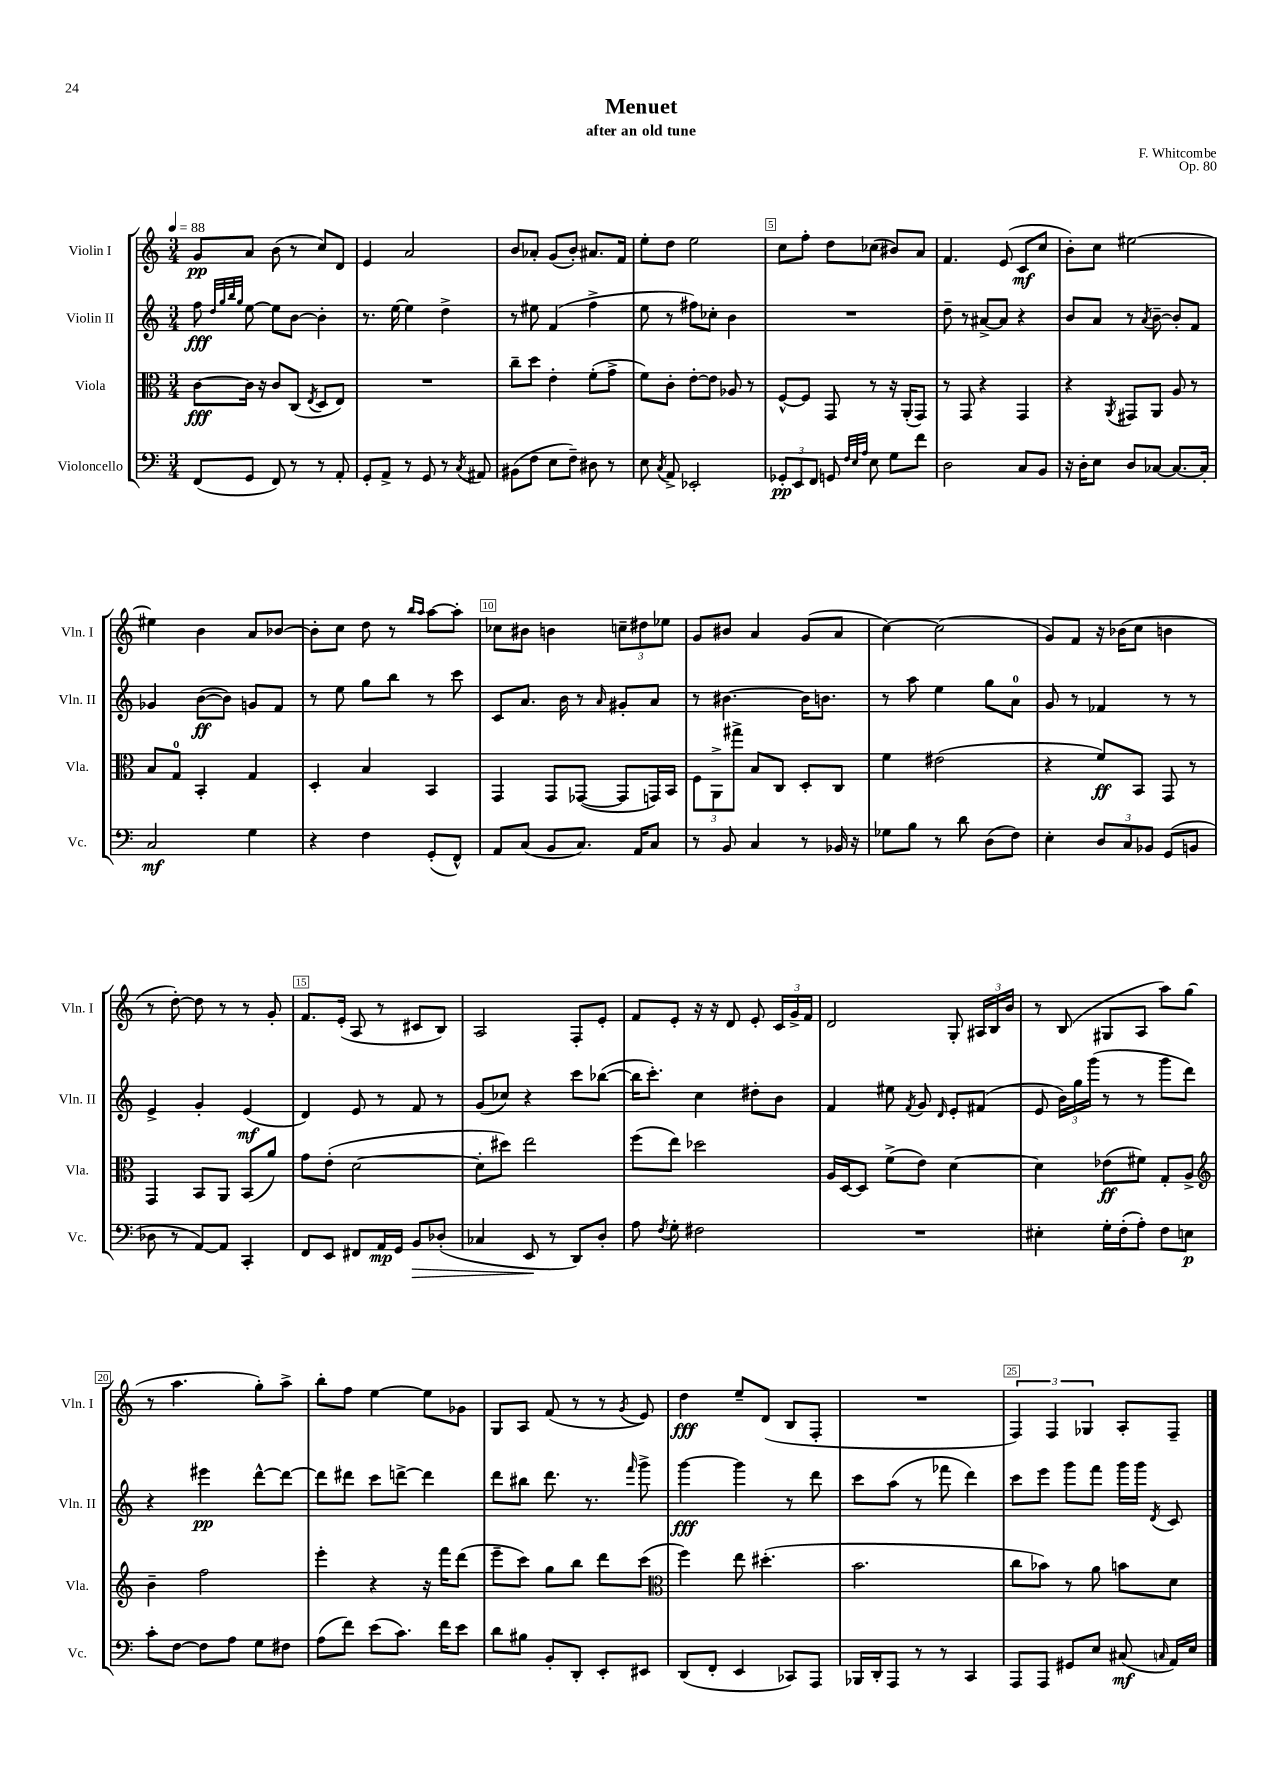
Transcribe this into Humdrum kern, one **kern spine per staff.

**kern	**kern	**kern	**kern
*staff4	*staff3	*staff2	*staff1
*clefF4	*clefC3	*clefG2	*clefG2
*k[]	*k[]	*k[]	*k[]
*M3/4	*M3/4	*M3/4	*M3/4
*MM88	*MM88	*MM88	*MM88
(8FF	[8c	8ff	8g
.	.	32qqdd	.
.	.	32qqgg	.
.	.	32qqbb	.
.	.	32qqgg	.
8GG	16c]	[8ee	8a
.	16r	.	.
8FF)	8c	8ee]	(8b
8r	(8C	[8b	8r
.	8qE	.	.
8r	8D	4b']	8cc)
8AA'	8E)	.	8d
=	=	=	=
8GG'	2.r	8.r	4e
8AA^	.	.	.
.	.	[16ee	.
8r	.	4ee]	2a
8GG	.	.	.
8r	.	4dd^	.
8qC	.	.	.
8AA#	.	.	.
=	=	=	=
(8BB#	8cc~	8r	8b
8F	8dd	8ee#	8a-'
8E	4e'	(4f	(8g
8F~)	.	.	8b')
8D#	(8f'	4ff^	8.a#
8r	8g^	.	.
.	.	.	16f
=	=	=	=
8E	8f)	8ee	8ee'
8qC	.	.	.
8AA^	8c'	8r	8dd
2EE-'	[8e'	8ff#)	2ee
.	8e]	8cc-'	.
.	8A-	4b	.
.	8r	.	.
=	=	=	=
12GG-'	[8F^^	2.r	8cc
12EE	.	.	.
.	8F]	.	8ff'
12FF	.	.	.
8GG	8GG	.	8dd
32qqF	.	.	.
32qqE	.	.	.
32qqA	.	.	.
8E	8r	.	(8cc-
8G	16r	.	8b#)
.	(16AA'	.	.
8f	8GG)	.	8a
=	=	=	=
2D	8r	8dd~	4.f
.	8GG	8r	.
.	4r	[8a#^	.
.	.	8a#]	(8e
8C	4GG	4r	8c
8BB	.	.	8cc
=	=	=	=
16r	4r	8b	8b')
16D'	.	.	.
8E	.	8a	8cc
.	8qAA	.	.
8D	8GG#	8r	[2ee#
.	.	8qa	.
[8C-	8AA	[8b~	.
8.C-_	8A	8b']	.
.	8r	8f	.
16C-']	.	.	.
=	=	=	=
2C	8B	4g-	4ee#]
.	8G	.	.
.	4BB'	([8b	4b
.	.	8b])	.
4G	4G	8g	8a
.	.	8f	[8b-
=	=	=	=
4r	4D'	8r	8b-']
.	.	8ee	8cc
4F	4B	8gg	8dd
.	.	8bb	8r
.	.	.	16qqbb
.	.	.	16qqaa
(8GG'	4BB	8r	[8aa
8FF^^)	.	8ccc	8aa']
=	=	=	=
8AA	4GG	8c	8cc-
(8C	.	8.a	8b#
8BB	8GG	.	4b
.	.	16b	.
8.C)	([8GG-	8r	.
.	.	16qqa	.
.	8GG-]	8g#'	12cc~
16AA	.	.	.
.	.	.	12dd#
8C	16GG)	8a	.
.	.	.	12ee-
.	16BB	.	.
=	=	=	=
8r	12F	8r	8g
.	12AA^	.	.
8BB	.	[4.b#	8b#
.	12gg#^	.	.
4C	8B	.	4a
.	8C	.	.
8r	8D'	16b#]	(8g
.	.	8.b	.
16BB-	8C	.	8a
16r	.	.	.
=	=	=	=
8G-	4f	8r	[4cc)
8B	.	8aa	.
8r	(2e#	4ee	(2cc]
8d	.	.	.
(8D	.	8gg	.
8F)	.	8a	.
=	=	=	=
4E'	4r	8g	8g)
.	.	8r	8f
12D	8f)	4f-	16r
.	.	.	(16b-
12C	.	.	.
.	8BB	.	8cc
12BB-	.	.	.
(8GG	8GG	8r	4b
8BB	8r	8r	.
=	=	=	=
8D-	4GG	4e^	8r
8r	.	.	[8dd')
[8AA)	8BB	4g'	8dd]
8AA]	8AA	.	8r
4CC'	(8BB	(4e	8r
.	8a)	.	8g'
=	=	=	=
8FF	8g	4d)	8.f
8EE	(8e'	.	.
.	.	.	(16e'
8FF#	[2d	8e	8A
16AA	.	8r	8r
16GG	.	.	.
8BB	.	8f	8c#
(8D-'	.	8r	8B)
=	=	=	=
4C-	8d']	(8g	2A
.	8dd#)	8cc-)	.
8EE	2ee	4r	.
8r	.	.	.
8DD)	.	8ccc	8F'
8D'	.	([8bb-	8e'
=	=	=	=
8A	(8ff	16bb-]	8f
.	.	8.ccc')	.
8qF	.	.	.
8G'	8ee)	.	8e'
2F#	2dd-	4cc	16r
.	.	.	16r
.	.	.	8d
.	.	8dd#'	8e'
.	.	8b	24c
.	.	.	24g^
.	.	.	24f
=	=	=	=
2.r	16A	4f	2d
.	[16D	.	.
.	8D]	.	.
.	(8f^	8ee#	.
.	.	8qf	.
.	8e)	8g	.
.	.	16qqd	.
.	[4d	8e'	8G'
.	.	(8f#	24A#
.	.	.	24B
.	.	.	24b
=	=	=	=
4E#'	4d]	8e	8r
.	.	24b)	(8B
.	.	24gg	.
.	.	(24ggg	.
16G'	(8e-	8r	8G#
(16F'	.	.	.
8A')	8f#)	8r	8A
8F	8G'	8ggg	8aa)
8E	8A^	8ddd)	(8gg
=	=	=	=
*	*clefG2	*	*
8c'	4b~	4r	8r
[8F	.	.	4.aa
8F]	2ff	4eee#	.
8A	.	.	.
8G	.	[8ddd^^	8gg')
8F#	.	8ddd_	8aa^
=	=	=	=
(8A	4eee'	8ddd]	8bb'
8f)	.	8ddd#	8ff
(8e	4r	8ccc	[4ee
8.c)	.	[8ddd^	.
.	16r	4ddd]	8ee]
16f	16fff	.	.
8e	(8ddd	.	8g-
=	=	=	=
8d	8eee~	8ddd	8G
8B#	8ccc)	8bb#	8A
8BB'	8gg	8.ddd	(8f
8DD'	8bb	.	8r
.	.	8.r	.
8EE'	8ddd	.	8r
.	.	16qqfff	8qg
8EE#	(8ccc	8ggg^	8e)
=	=	=	=
*	*clefC3	*	*
(8DD	4ff)	[4ggg	4dd
8FF'	.	.	.
4EE	8ee	4ggg]	8ee~
.	(4.dd#'	.	(8d
8CC-)	.	8r	8B
8AAA	.	8ddd	8F'
=	=	=	=
16BBB-	2.b	8ccc	2.r
16DD'	.	.	.
8AAA	.	(8aa	.
8r	.	8r	.
8r	.	8fff-	.
4CC	.	4ddd)	.
=	=	=	=
8AAA	8cc	8ccc	6F)
8AAA	8b-)	8eee	.
.	.	.	6F
8GG#	8r	8ggg	.
.	.	.	6G-
8E	8a	8fff	.
(8C#	8b	16ggg	8A'
.	.	16ggg	.
16qqC	.	8qd	.
16AA)	8d	8c	8F~
16E	.	.	.
==	==	==	==
*-	*-	*-	*-
